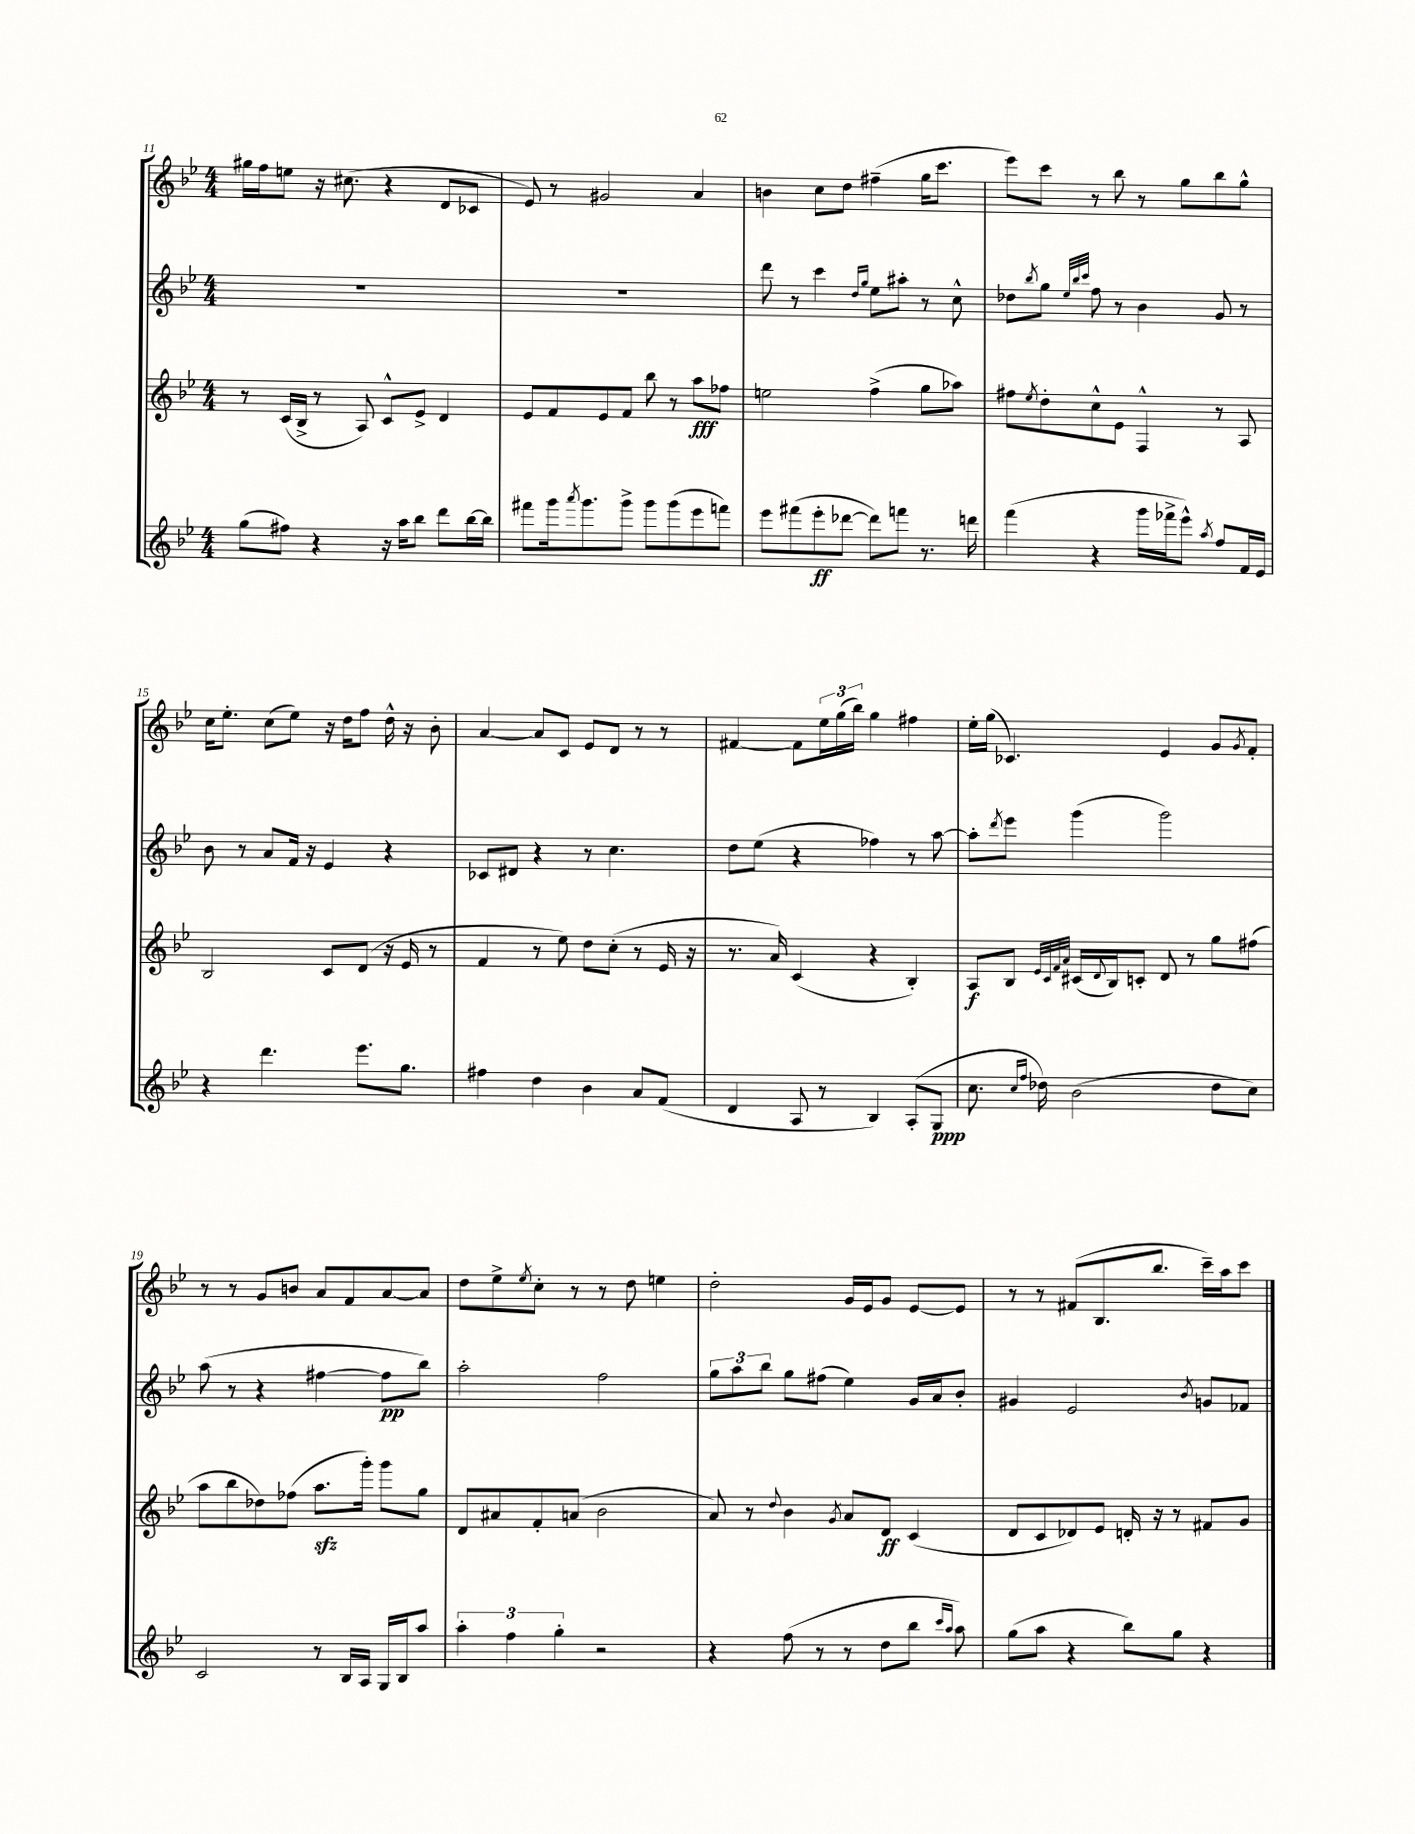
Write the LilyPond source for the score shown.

<<
\new StaffGroup <<
\new Staff = "s0" {
    \clef treble \key bes \major \numericTimeSignature \time 4/4
    gis''16 f''16 e''8 r16 cis''8.( r4 d'8 ces'8 |
    ees'8) r8 gis'2 a'4 |
    b'4 c''8 d''8 fis''4--( g''16 c'''8. |
    ees'''8) c'''8 r8 bes''8 r8 g''8 bes''8 g''8-^ |
    c''16 ees''8.-. c''8( ees''8) r16 d''16 f''8 d''16-^ r16 bes'8-. |
    a'4~ a'8 c'8 ees'8 d'8 r8 r8 |
    fis'4~ fis'8 \tuplet 3/2 { ees''16 g''16( bes''16) } g''4 fis''4 |
    ees''16-. g''16( ces'4.) ees'4 g'8 \acciaccatura { g'8 } f'8-. |
    r8 r8 g'8 b'8 a'8 f'8 a'8~ a'8 |
    d''8 ees''8-> \acciaccatura { ees''8 } c''8-. r8 r8 d''8 e''4 |
    d''2-. g'16 ees'16 g'8 ees'8~ ees'8 |
    r8 r8 fis'8( bes8. bes''8. c'''16--) a''16 c'''8 \bar "|." |
}
\new Staff = "s1" {
    \clef treble \key bes \major \numericTimeSignature \time 4/4
    R1 |
    R1 |
    d'''8 r8 c'''4 \grace { d''16 g''16 } ees''8 ais''8-. r8 c''8-^ |
    des''8 \acciaccatura { bes''8 } g''8 \grace { ees''32 bes''32 c'''32 } f''8 r8 bes'4 g'8 r8 |
    bes'8 r8 a'8 f'16 r16 ees'4 r4 |
    ces'8 dis'8 r4 r8 c''4. |
    d''8 ees''8( r4 fes''4) r8 a''8~ |
    a''8-. \acciaccatura { d'''8 } ees'''8 g'''4( g'''2) |
    a''8( r8 r4 fis''4~ fis''8\pp bes''8) |
    a''2-. f''2 |
    \tuplet 3/2 { g''8 a''8 bes''8 } g''8 fis''8( ees''4) g'16 a'16 bes'8-. |
    gis'4 ees'2 \acciaccatura { bes'8 } g'8 fes'8 \bar "|." |
}
\new Staff = "s2" {
    \clef treble \key bes \major \numericTimeSignature \time 4/4
    r8 c'16( bes16-> r8 a8) c'8-^ ees'8-> d'4 |
    ees'8 f'8 ees'8 f'8 bes''8 r8 a''8\fff fes''8 |
    e''2 f''4->( g''8 aes''8) |
    fis''8 \acciaccatura { ees''8 } d''8-. c''8-^ ees'8 f4-^ r8 a8 |
    bes2 c'8 d'8( r16 ees'16 r8 |
    f'4 r8 ees''8) d''8 c''8-.( r8 ees'16 r16 |
    r8. a'16) c'4( r4 bes4-.) |
    a8\f bes8 \grace { ees'32 c'32 f'32 a'32 } cis'16( \appoggiatura { d'8 } bes16) c'8-. d'8 r8 g''8 fis''8( |
    a''8 bes''8 des''8) fes''8( a''8.\sfz g'''16-.) g'''8 g''8 |
    d'8 ais'8 f'8-. a'8( bes'2 |
    a'8) r8 \appoggiatura { d''8 } bes'4 \acciaccatura { g'8 } a'8 d'8\ff c'4( |
    d'8 c'8 des'8) ees'8 d'16-. r16 r8 fis'8 g'8 \bar "|." |
}
\new Staff = "s3" {
    \clef treble \key bes \major \numericTimeSignature \time 4/4
    g''8( fis''8) r4 r16 a''16 bes''8 d'''8 bes''16~ bes''16 |
    fis'''8 g'''16 \acciaccatura { a'''8 } g'''8. g'''8-> g'''8 g'''8( ees'''8 f'''8) |
    ees'''8 fis'''8( ees'''8-.\ff des'''8~ des'''8) f'''8 r8. d'''16 |
    f'''4( r4 g'''16 fes'''16-> ees'''8-^) \acciaccatura { a''8 } f''8 f'16 ees'16 |
    r4 d'''4. ees'''8. g''8. |
    fis''4 d''4 bes'4 a'8 f'8( |
    d'4 a8 r8 bes4) a8-.( g8\ppp |
    c''8. \grace { c''16 f''16 } des''16) bes'2( des''8 c''8) |
    c'2 r8 bes16 a16 g16 bes16 a''8 |
    \tuplet 3/2 { a''4-. f''4 g''4-. } r2 |
    r4 f''8( r8 r8 d''8 bes''8 \grace { c'''16 a''16 } a''8) |
    g''8( a''8 r4 bes''8) g''8 r4 \bar "|." |
}
>>
>>
\layout { \context { \Score currentBarNumber = #11 } }
